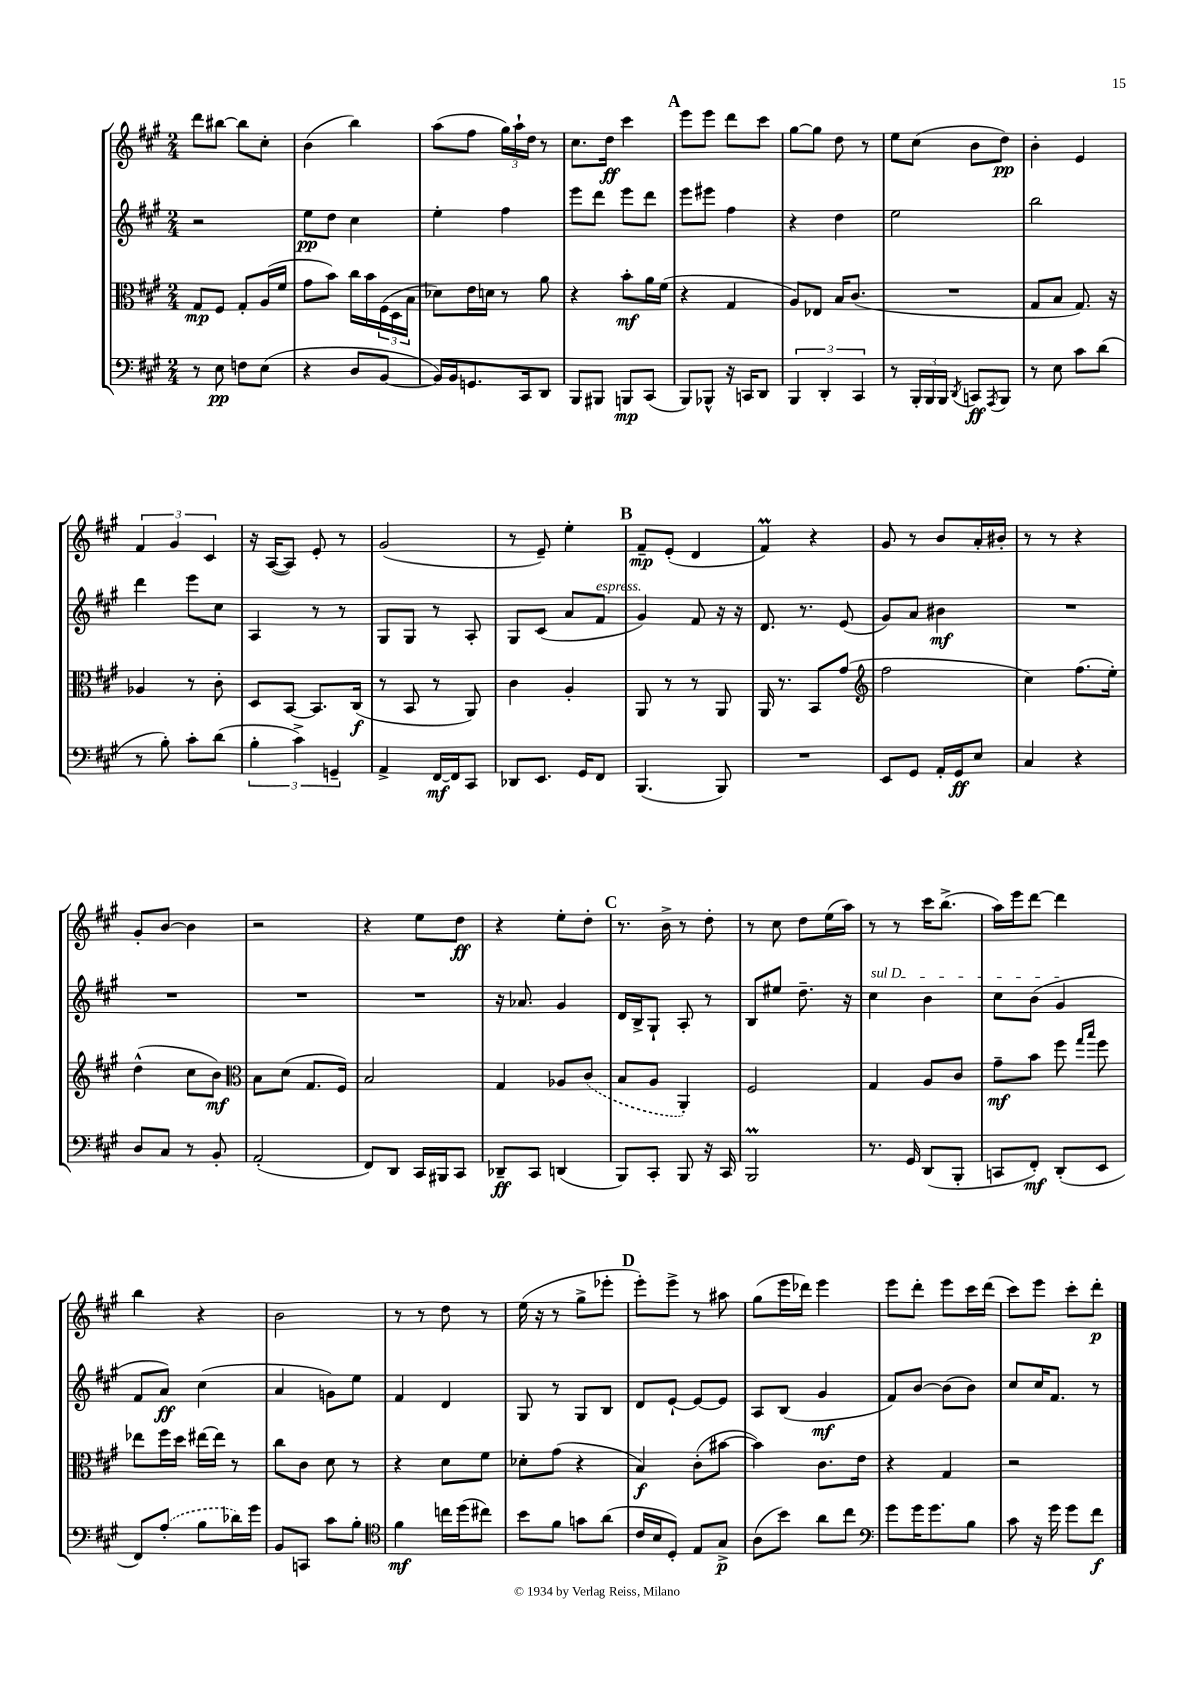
<<
\new StaffGroup <<
\new Staff = "s0" {
    \clef treble \key a \major \numericTimeSignature \time 2/4
    d'''8 bis''8~ bis''8 cis''8-. |
    b'4( b''4) |
    a''8( fis''8 \tuplet 3/2 { gis''16) a''16-! d''16 } r8 |
    cis''8. d''16\ff cis'''4 |
    \mark \markup { \bold "A" } e'''8 e'''8 d'''8 cis'''8 |
    gis''8~ gis''8 d''8 r8 |
    e''8 cis''8( b'8 d''8\pp) |
    b'4-. e'4 |
    \tuplet 3/2 { fis'4 gis'4 cis'4 } |
    r16 a16~( a8) e'8-. r8 |
    gis'2( |
    r8 e'8--) e''4-. |
    \mark \markup { \bold "B" } fis'8--\mp e'8-.( d'4 |
    fis'4\prall) r4 |
    gis'8 r8 b'8 a'16-. bis'16-. |
    r8 r8 r4 |
    gis'8-. b'8~ b'4 |
    r2 |
    r4 e''8 d''8\ff |
    r4 e''8-. d''8-. |
    \mark \markup { \bold "C" } r8. b'16-> r8 d''8-. |
    r8 cis''8 d''8 e''16( a''16) |
    r8 r8 cis'''16 b''8.->( |
    a''16) e'''16 d'''8~ d'''4 |
    b''4 r4 |
    b'2 |
    r8 r8 d''8 r8 |
    e''16( r16 r8 gis''8-> ees'''8-. |
    \mark \markup { \bold "D" } e'''8-.) e'''8-> r8 ais''8 |
    gis''8( e'''16 des'''16) e'''4 |
    e'''8 d'''8-. e'''8 cis'''16 d'''16( |
    cis'''8) e'''8 cis'''8-. d'''8-.\p \bar "|." |
}
\new Staff = "s1" {
    \clef treble \key a \major \numericTimeSignature \time 2/4
    r2 |
    e''8\pp d''8 cis''4 |
    e''4-. fis''4 |
    e'''8 d'''8 e'''8 d'''8 |
    \mark \markup { \bold "A" } e'''8 eis'''8 fis''4 |
    r4 d''4 |
    e''2 |
    b''2 |
    d'''4 e'''8 cis''8 |
    a4 r8 r8 |
    gis8 gis8 r8 a8-. |
    gis8 cis'8( a'8 fis'8^\markup { \italic "espress." } |
    \mark \markup { \bold "B" } gis'4) fis'8 r16 r16 |
    d'8. r8. e'8( |
    gis'8) a'8 bis'4\mf |
    R2 |
    R2 |
    R2 |
    R2 |
    r16 aes'8. gis'4 |
    \mark \markup { \bold "C" } d'16 b16-> gis8-! a8-. r8 |
    b8 eis''8 d''8.-- r16 |
    \once \override TextSpanner.bound-details.left.text = \markup { \italic "sul D" } cis''4\startTextSpan b'4 |
    cis''8 b'8( gis'4\stopTextSpan |
    fis'8 a'8\ff) cis''4( |
    a'4 g'8) e''8 |
    fis'4 d'4 |
    gis8 r8 gis8 b8 |
    \mark \markup { \bold "D" } d'8 e'8~-! e'8~ e'8 |
    a8 b8( gis'4\mf |
    fis'8) b'8~ b'8( b'8) |
    cis''8 cis''16 fis'8. r8 \bar "|." |
}
\new Staff = "s2" {
    \clef alto \key a \major \numericTimeSignature \time 2/4
    gis8\mp fis8 gis8-. a16( fis'16 |
    gis'8 b'8) cis''16 b'16 \tuplet 3/2 { fis16( d16 b16 } |
    des'8) e'16 d'16 r8 a'8 |
    r4 b'8-.\mf a'16 fis'16( |
    \mark \markup { \bold "A" } r4 gis4 |
    a8) ees8 b16 cis'8.( |
    R2 |
    gis8 b8 gis8.) r16 |
    aes4 r8 cis'8-. |
    d8 b,8~ b,8. cis16\f( |
    r8 b,8 r8 a,8) |
    cis'4 a4-. |
    \mark \markup { \bold "B" } a,8 r8 r8 a,8 |
    a,16 r8. b,8 gis'8( |
    \clef treble fis''2 |
    cis''4) fis''8.( e''16-.) |
    d''4-^( cis''8 b'8\mf) |
    \clef alto b8 d'8( gis8. fis16) |
    b2 |
    gis4 aes8 \once \slurDashed cis'8( |
    \mark \markup { \bold "C" } b8 a8 a,4-.) |
    fis2 |
    gis4 a8 cis'8 |
    gis'8--\mf b'8 fis''8 \grace { gis''16 b''16 } fis''8 |
    ees''8 fis''16 d''16 eis''16~ eis''16 r8 |
    cis''8 cis'8 d'8 r8 |
    r4 d'8 fis'8 |
    des'8-. gis'8( r4 |
    \mark \markup { \bold "D" } b4\f) cis'8-.( bis'8~ |
    bis'4) cis'8. e'16 |
    r4 gis4 |
    r2 \bar "|." |
}
\new Staff = "s3" {
    \clef bass \key a \major \numericTimeSignature \time 2/4
    r8 e8\pp f8 e8( |
    r4 d8 b,8~ |
    b,16) b,16 g,8. cis,16 d,8 |
    b,,8 bis,,8 b,,8\mp cis,8( |
    \mark \markup { \bold "A" } b,,8) bes,,8-^ r16 c,16 d,8 |
    \tuplet 3/2 { b,,4 d,4-. cis,4 } |
    r8 \tuplet 3/2 { b,,16-. b,,16 b,,16 } \acciaccatura { d,8 } c,8\ff \acciaccatura { a,,8 } b,,8 |
    r8 e8 cis'8 d'8( |
    r8 b8-.) cis'8-. d'8( |
    \tuplet 3/2 { b4-. cis'4->) g,4-- } |
    a,4-> fis,16~\mf fis,16 cis,8 |
    des,8 e,8. gis,16 fis,8 |
    \mark \markup { \bold "B" } b,,4.( b,,8) |
    R2 |
    e,8 gis,8 a,16-. gis,16\ff e8 |
    cis4 r4 |
    d8 cis8 r8 b,8-. |
    a,2-.( |
    fis,8) d,8 cis,16 bis,,16 cis,8 |
    des,8--\ff cis,8 d,4( |
    \mark \markup { \bold "C" } b,,8) cis,8-. b,,8 r16 cis,16 |
    b,,2\prall |
    r8. gis,16 d,8( b,,8-. |
    c,8 fis,8-.\mf) d,8-.( e,8 |
    fis,8) \once \slurDashed a8-.( b8 des'16) gis'16 |
    b,8 c,8 cis'8 b8-. |
    \clef tenor fis'4\mf c''16 d''16( cis''8) |
    b'8 fis'8 g'8 a'8( |
    \mark \markup { \bold "D" } cis'16 b16 d8-.) e8 gis8->\p |
    a8( b'8) a'8 cis''8 |
    \clef bass gis'8 gis'16 gis'8. b8 |
    cis'8 r16 gis'16 gis'8 fis'8\f \bar "|." |
}
>>
>>
\layout { \context { \Score \remove "Bar_number_engraver" } }
